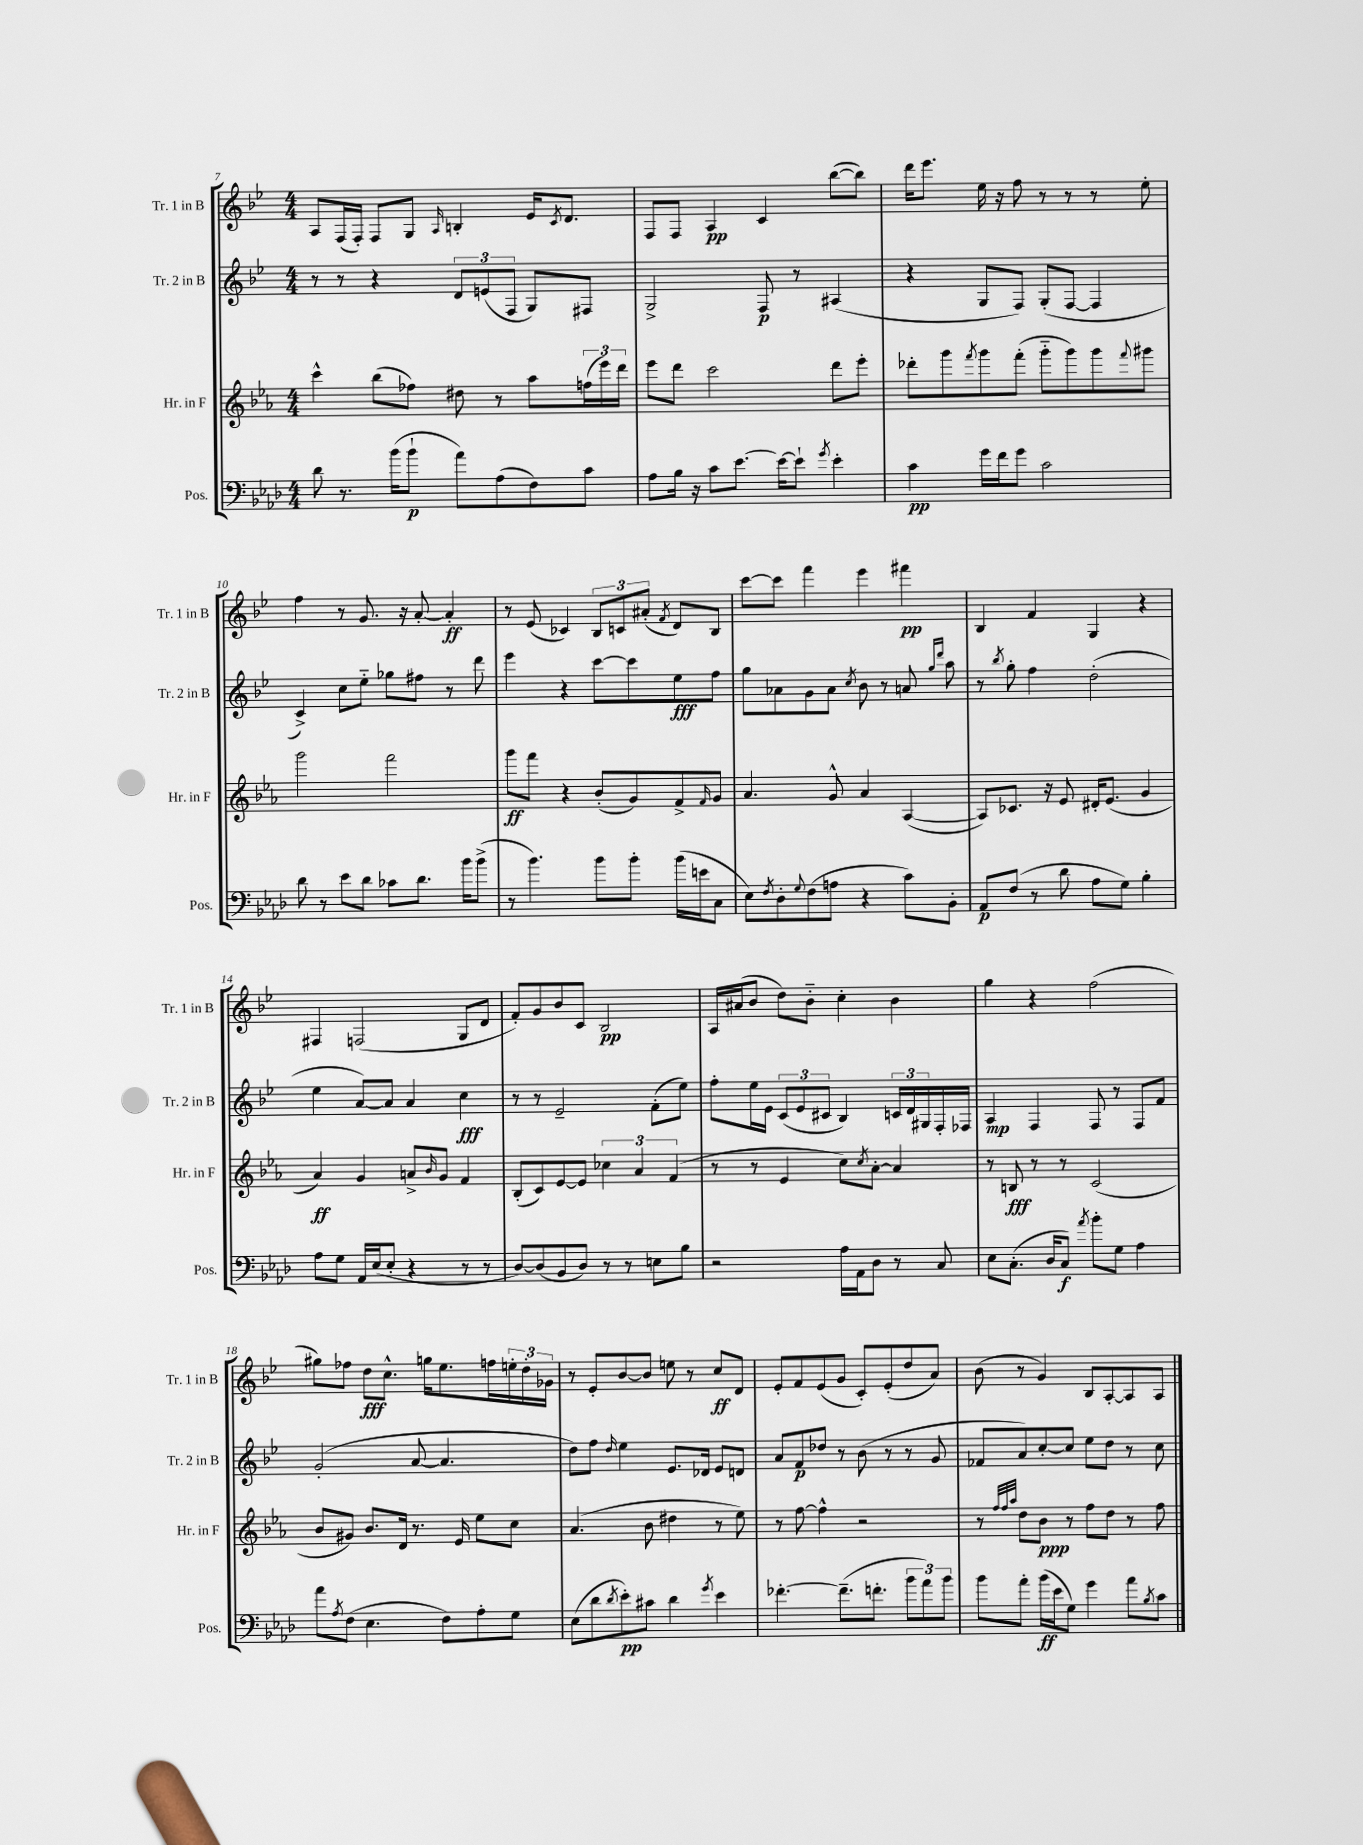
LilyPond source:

<<
\new StaffGroup <<
\new Staff = "s0" \with { instrumentName = "Tr. 1 in B" shortInstrumentName = "Tr. 1 in B" } {
    \clef treble \key bes \major \numericTimeSignature \time 4/4
    a8 f16( f16-.) f8 g8 \grace { a16 } b4-. ees'16 \acciaccatura { c'8 } d'8. |
    f8 f8 a4\pp c'4 bes''8~( bes''8) |
    d'''16 ees'''8. ees''16 r16 f''8 r8 r8 r8 ees''8-. |
    f''4 r8 g'8. r16 a'8~-. a'4-.\ff |
    r8 ees'8( ces'4) \tuplet 3/2 { bes8 c'8 ais'8-.( } \acciaccatura { f'8 } d'8) bes8 |
    c'''8~ c'''8 f'''4 ees'''4 fis'''4\pp |
    bes4 f'4 g4 r4 |
    fis4 f2( g8 d'8 |
    f'8-.) g'8 bes'8 c'8 bes2\pp |
    a16 ais'16( bes'8 d''8) bes'8-_ c''4-. bes'4 |
    g''4 r4 f''2( |
    gis''8) fes''8 d''8\fff c''8.-^ g''16 ees''8. f''16 \tuplet 3/2 { e''16-. d''16-. ges'16 } |
    r8 ees'8-. bes'8~ bes'8 e''8 r8 c''8\ff d'8 |
    ees'8-. f'8 ees'8( g'8 c'8-.) ees'8-.( d''8 a'8) |
    bes'8( r8 g'4) bes8 a8~-. a8 a8 \bar "|." |
}
\new Staff = "s1" \with { instrumentName = "Tr. 2 in B" shortInstrumentName = "Tr. 2 in B" } {
    \clef treble \key bes \major \numericTimeSignature \time 4/4
    r8 r8 r4 \tuplet 3/2 { d'8 e'8( f8 } g8) fis8 |
    g2-> f8\p r8 ais4( |
    r4 g8 f8) g8-.( f8~ f4 |
    c'4->) c''8 ees''8-_ ges''8 fis''8 r8 d'''8 |
    ees'''4 r4 c'''8~ c'''8 ees''8\fff f''8 |
    g''8 aes'8 g'8 aes'8 \acciaccatura { c''8 } bes'8 r8 a'8 \grace { g''16 d'''16 } a''8 |
    r8 \acciaccatura { bes''8 } g''8-. f''4 d''2-.( |
    ees''4 a'8~) a'8 a'4 c''4\fff |
    r8 r8 ees'2-- f'8-.( ees''8) |
    f''8-. ees''16 ees'16 \tuplet 3/2 { c'8( ees'8 cis'8 } bes4) \tuplet 3/2 { c'16 d'16 gis16 } f16-. fes16 |
    a4\mp f4 f8 r8 f8 f'8 |
    g'2-.( a'8~ a'4. |
    d''8) f''8 \grace { d''16 } ees''4 ees'8. des'16 ees'8 d'8 |
    a'8 f'8\p des''8 r8 bes'8( r8 r8 g'8 |
    fes'8 a'8) c''8~-. c''8 ees''8 d''8 r8 c''8 \bar "|." |
}
\new Staff = "s2" \with { instrumentName = "Hr. in F" shortInstrumentName = "Hr. in F" } {
    \clef treble \key ees \major \numericTimeSignature \time 4/4
    c'''4-^ bes''8( fes''8) dis''8 r8 aes''8 \tuplet 3/2 { f''16( ees'''16) d'''16 } |
    ees'''8 d'''8 c'''2 d'''8 ees'''8-. |
    des'''8-. g'''8 \acciaccatura { f'''8 } g'''8 f'''8-.( g'''8-_ g'''8) g'''8 \appoggiatura { f'''8 } gis'''8 |
    g'''2 f'''2 |
    g'''8\ff f'''8 r4 bes'8-.( g'8) f'8-> \grace { f'16 } g'8 |
    aes'4. g'8-^ aes'4 aes4~( |
    aes8) ces'8. r16 ees'8 dis'16-. ees'8.( g'4 |
    aes'4\ff) g'4 a'8-> \grace { bes'16 } g'8 f'4 |
    bes8-.( c'8) ees'8~ ees'8 \tuplet 3/2 { ces''4 aes'4 f'4( } |
    r8 r8 ees'4 c''8) \acciaccatura { c''8 } aes'8~-. aes'4 |
    r8 b8\fff r8 r8 c'2( |
    bes'8 gis'8) bes'8. d'16 r8. ees'16 ees''8 c''8 |
    aes'4.( bes'8 dis''4 r8 ees''8) |
    r8 f''8~ f''4-^ r2 |
    r8 \grace { f''32 f''32 aes''32 } d''8 bes'8\ppp r8 f''8 d''8 r8 f''8 \bar "|." |
}
\new Staff = "s3" \with { instrumentName = "Pos." shortInstrumentName = "Pos." } {
    \clef bass \key aes \major \numericTimeSignature \time 4/4
    des'8 r8. bes'16( bes'8-!\p aes'8) aes8( f8) c'8 |
    aes8 bes16 r16 c'8 ees'8.~ ees'16~ ees'8-! \acciaccatura { g'8 } ees'4-. |
    c'4\pp g'16 f'16 g'8 c'2 |
    des'8 r8 ees'8 des'8 ces'8 des'8. bes'16 bes'8->( |
    r8 bes'4.) bes'8 bes'8-. bes'16( e'16 c8 |
    ees8) \acciaccatura { f8 } des8-. \appoggiatura { g8 } f8( a8 r4 c'8) bes,8-. |
    aes,8\p f8( r8 des'8 aes8 g8) bes4-. |
    aes8 g8 aes,16 ees16( ees8-. r4 r8 r8 |
    des8~) des8( bes,8 des8) r8 r8 e8 bes8 |
    r2 aes16 aes,16 des8 r8 c8 |
    ees8 c8.-.( des16 c8\f) \acciaccatura { aes'8 } bes'8-. g8 aes4 |
    aes'8 \acciaccatura { aes8 } f8( ees4. f8) aes8-. g8 |
    ees8( des'8 \acciaccatura { des'8 } ees'8-.\pp) cis'8 des'4 \acciaccatura { g'8 } ees'4 |
    fes'4.~-. fes'8.--( f'8.-. \tuplet 3/2 { bes'8 aes'8) bes'8 } |
    bes'8 aes'8-. bes'16\ff( ees'16 g8) g'4 aes'8 \acciaccatura { bes8 } c'8 \bar "|." |
}
>>
>>
\layout { \context { \Score currentBarNumber = #7 } }
